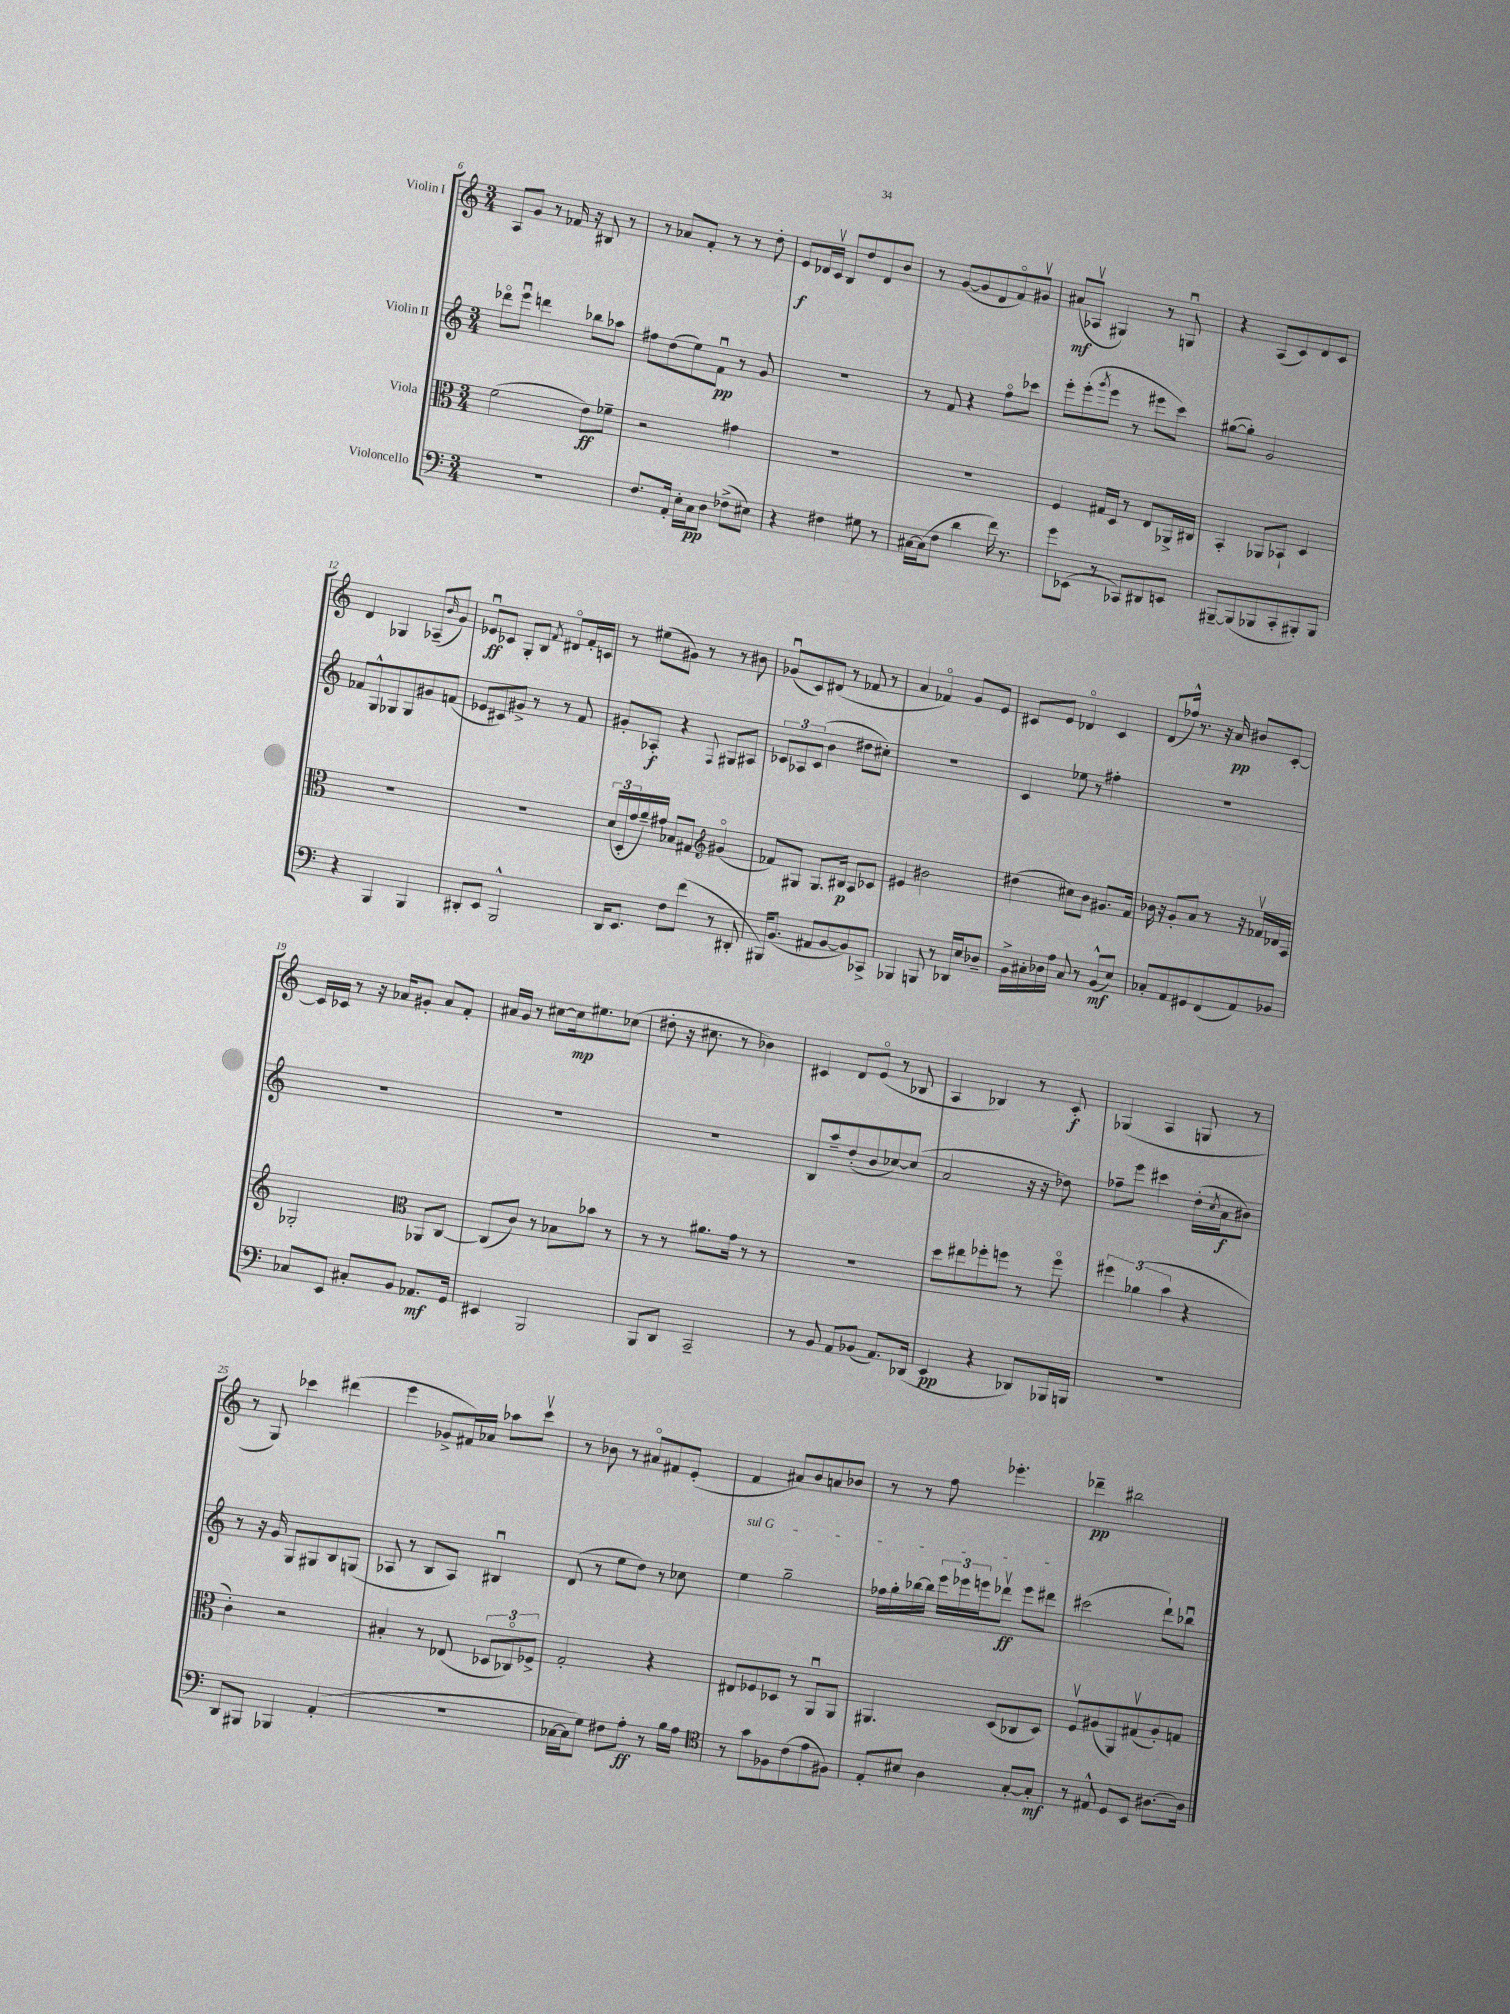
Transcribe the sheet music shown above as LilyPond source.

<<
\new StaffGroup <<
\new Staff = "s0" \with { instrumentName = "Violin I" } {
    \clef treble \key c \major \numericTimeSignature \time 3/4
    a8 g'8 r8 fes'16 r16 bis8 r8 |
    r8 aes'8 f'8-. r8 r8 d''8-. |
    e'8\f des'16 c'16\upbow b8 d''8 des'8 b'8 |
    r8 g'8~( g'8 d'8 f'8\flageolet) gis'8\upbow |
    ais'8\mf( aes8\upbow gis4) r8 g8\downbow |
    r4 a8( c'8) d'8 c'8 |
    d'4 ges4 aes8--( \grace { b'16 } g'8) |
    ees'8\downbow\ff ces'8 g8-. b8 \acciaccatura { f'8 } dis'8\flageolet f'16-. c'16 |
    r8 eis''8( gis'8) r8 r8 bis'8 |
    ges'8\downbow( c'8) dis'8( r8 fes'8 r8 |
    a'4 fes'4\flageolet) g'8 e'8 |
    cis'8 e'8 des'4\flageolet cis'4 |
    d'8( fes''16-^) r8. r16 a'16\pp bis'8 c'8~-. |
    c'16 ces'16 r8 r16 aes'16 gis'8-. aes'8 f'8-. |
    ais'16 g'16 r8 cis''8~ cis''16\mp eis''8. ces''8( |
    dis''8-. r16 cis''8. r8 bes'4) |
    cis'4 d'8 e'8\flageolet( r8 bes8 |
    a4 bes4) r8 c'8-.\f |
    ges4( a4 g8 r8 |
    r8 g8) ces'''4 dis'''4( |
    e'''4 ges'8-> fis'16) aes'16 aes''8 c'''8\upbow |
    r8 bes'8 r8 ais'8\flageolet fis'8 e'8-.( |
    f'4 ais'8) b'8 a'8 bes'8 |
    r8 r8 f''8 ees'''4.-. |
    des'''4--\pp bis''2 \bar "|." |
}
\new Staff = "s1" \with { instrumentName = "Violin II" } {
    \clef treble \key c \major \numericTimeSignature \time 3/4
    des'''8\flageolet e'''8\downbow d'''4 bes''8 aes''8 |
    fis''8 d''8( e''8) f'8\downbow\pp r8 g'8 |
    R2. |
    r8 f'8 r4 f''8\flageolet ces'''8 |
    e'''8-. e'''8-.( \acciaccatura { g'''8 } e'''8 r8 eis'''8 c'''8) |
    gis''8~( gis''8-.) g'2 |
    fes'8 g8-^ ges8 ges8 gis'8 f'8( |
    ees'8 cis'8) gis'8-> r8 r8 f'8 |
    gis'8-. aes8-.\f r4 \appoggiatura { f8 } gis8 ais8 |
    \tuplet 3/2 { ces'8 aes8 ces'8( } b'4 dis''8 cis''8-.) |
    R2. |
    c'4 ees''8 r8 fis''4-. |
    R2. |
    R2. |
    R2. |
    R2. |
    b8 a''8-- d''8-.( b'8 ces''8~) ces''8( |
    a'2 r16 r16 des''8) |
    fes''8-- e'''8 cis'''4 d''16-.( \acciaccatura { c''8 } a'16\f bis'8) |
    r8 r16 g'16 g8 gis8 b8 g8( |
    aes8 r8 b8 aes8) bis4\downbow |
    d'8( r8 e''8 d''8) r8 ces''8 |
    \once \override TextSpanner.bound-details.left.text = \markup { \italic "sul G" } e''4\startTextSpan g''2-- |
    fes''16 g''16-. bes''16~ bes''16 \tuplet 3/2 { e'''16 ees'''16 e'''16 } des'''8\upbow\ff e'''8 dis'''8\stopTextSpan |
    cis'''2( d'''8-!) bes''8\downbow \bar "|." |
}
\new Staff = "s2" \with { instrumentName = "Viola" } {
    \clef alto \key c \major \numericTimeSignature \time 3/4
    f'2( e'8\ff) fes'8-- |
    r2 gis'4 |
    R2. |
    R2. |
    f4 gis16 d16 r8 e8 aes,16-> cis16 |
    b,4-. aes,8 bes,8-! d4 |
    R2. |
    R2. |
    \tuplet 3/2 { d'16( d16-. g'16 } a'16--) gis'16 bes8 gis8 \clef treble gis'4\flageolet( |
    fes'8) gis8 gis8. bis16\p a8 ces'8 |
    eis'4 bis'2 |
    dis''4( cis''8) b'8 gis'8. f'16 |
    bes'16 r16 g'8-. a'8 r8 r16 fes'16\upbow des'16 a16 |
    ges2-. \clef alto aes,8 c8~ |
    c8( c'8) r8 bes8 bes'8 r8 |
    r8 r8 ais'8. g'16 r8 r8 |
    R2. |
    d''8 eis''8 fes''8-. f''8 r8 f''8\flageolet |
    \tuplet 3/2 { fis''4 aes'4( b'4 } r4 |
    c'4-.) r2 |
    bis4-. r8 ees8( \tuplet 3/2 { des8 ces8\flageolet) fes8-> } |
    g2-. r4 |
    eis8 fes8 des8 r8 a,8\downbow a,8 |
    ais,4. d8( ces8 d8) |
    f8\upbow ais8( a,8) gis8\upbow( ais8-.) g8 \bar "|." |
}
\new Staff = "s3" \with { instrumentName = "Violoncello" } {
    \clef bass \key c \major \numericTimeSignature \time 3/4
    R2. |
    f8. a,16-. e16-. c16\pp d8 fes8->( eis8) |
    r4 fis4 gis8 r8 |
    cis16~ cis16( f8 d'4 f'16) r8. |
    g'8 ees,8( r8 ces,8) dis,8 e,8 |
    bis,,8~-- bis,,8( bes,,8 c,8-. bis,,8-.) bis,,8 |
    r4 b,,4 b,,4 |
    dis,8-. e,8 b,,2-^ |
    d,16 e,8. f8 f'8( r8 dis,8-. |
    bis,,16) b,8.( ais,8 b,8~ b,8) ces,8-> |
    bes,,4 b,,8 r8 des,16 e16 des8-- |
    b,16-> cis16-. des16 a16 cis8 r8 b,8-^\mf( e8) |
    ces8-. a,8 gis,8 f,8( a,8) bes,8 |
    ces8 e,8 cis8-. b,8 aes,8.\mf g,16 |
    eis,4 b,,2 |
    b,,8 d,8 c,2-- |
    r8 b,8 a,8 bes,8( a,8.) des,16( |
    e,4\pp r4 des,8) bes,,16 b,,16 |
    R2. |
    d,8 bis,,8 bes,,4 a,4-.( |
    R2. |
    ces16~ ces16 g8) fis8 a8-.\ff r8 b16 a16 |
    \clef tenor r8 g'8 fes8 c'8( e'8 fis8) |
    e8-. bis8 a4 g8~-. g8-.\mf |
    r8 eis8-^ d8 b,8 ais8.~ ais16 \bar "|." |
}
>>
>>
\layout { \context { \Score currentBarNumber = #6 } }
